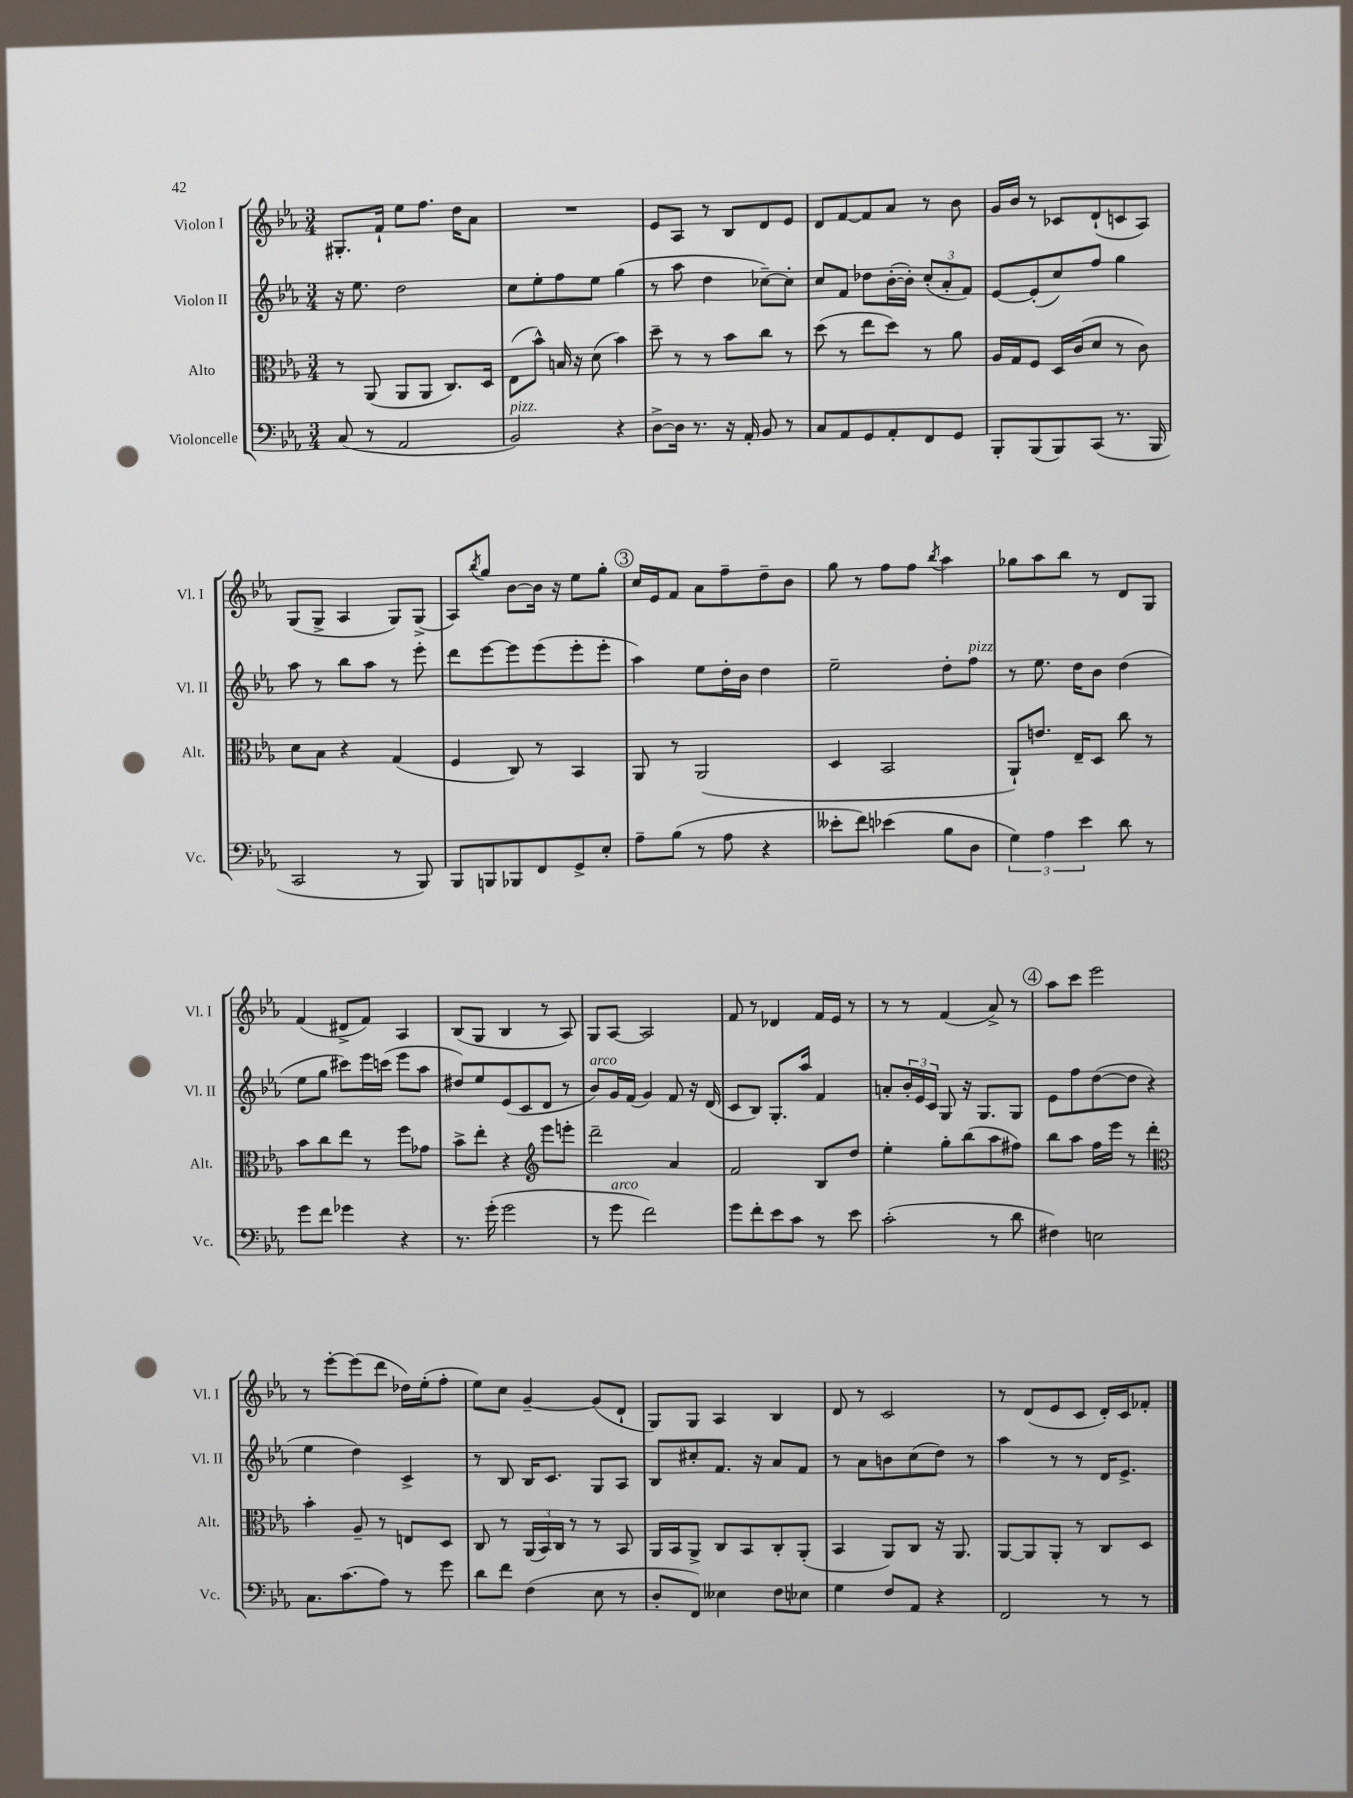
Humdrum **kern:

**kern	**kern	**kern	**kern
*staff4	*staff3	*staff2	*staff1
*clefF4	*clefC3	*clefG2	*clefG2
*k[b-e-a-]	*k[b-e-a-]	*k[b-e-a-]	*k[b-e-a-]
*M3/4	*M3/4	*M3/4	*M3/4
(8C	8r	16r	8.G#'
.	.	8.ee-	.
8r	(8AA-	.	.
.	.	.	16f`
2AA-	8AA-	2dd	8ee-
.	8AA-	.	8.ff
.	8.C)	.	.
.	.	.	16dd
.	.	.	8a-
.	16D	.	.
=	=	=	=
2BB-)	(8E-	8cc	2.r
.	8b-^^)	8ee-'	.
.	16B	8ff	.
.	16r	.	.
.	(8d	8ee-	.
4r	4b-)	(4gg	.
=	=	=	=
[8D^	8dd~	8r	8e-
16D]	8r	8aa-	8A-
8.r	.	.	.
.	8r	4dd	8r
16r	8b-	.	8B-
16AA-'	.	.	.
8BB-	8cc	[8cc-~)	8d
8r	8r	8cc-']	8e-
=	=	=	=
8C	(8dd	8cc	8d
8AA-	8r	8f	[8f
8GG	8ee-	8dd-	8f]
8AA-'	8dd)	([16b-'	8a-
.	.	16b-'])	.
8FF	8r	(12cc'	8r
.	.	12a-'	.
8GG	8a-	.	8b-
.	.	12f)	.
=	=	=	=
8BBB-'	16A-	[8e-	16g
.	16G	.	16b-
(8BBB-	8F	(8e-']	8r
8BBB-)	16D	8cc)	8c-
.	(16c	.	.
(8CC	8d	8ff	(8d`
8.r	8r	4gg	8c
.	8c)	.	8A-)
16BBB-	.	.	.
=	=	=	=
2CC	8d	8aa-	(8G
.	8B-	8r	8G^
.	4r	8bb-	4A-
.	.	8aa-	.
8r	(4G	8r	8G)
8BBB-)	.	8eee-'	(8G^
=	=	=	=
8BBB-	4F	8ddd	8A-)
.	.	.	8qbb-
8BBB	.	[8eee-	8gg
8BBB-	8C)	8eee-]	[8b-
8FF	8r	(8eee-	16b-]
.	.	.	16r
8GG^	4BB-	8eee-'	8ee-
8E-'	.	8eee-'	8gg'
=	=	=	=
8A-~	8AA-	4aa-)	16cc
.	.	.	16e-
(8B-	8r	.	8f
8r	(2AA-	8ee-	8a-
8A-	.	16dd'	8ff~
.	.	16b-	.
4r	.	4dd	8dd~
.	.	.	8b-
=	=	=	=
8e--'	4D	2ee-~	8gg
8f)	.	.	8r
(4e-	2BB-	.	8ff
.	.	.	8ff
.	.	.	8qbb-
8B-	.	8dd'	4aa-
8D	.	8ff	.
=	=	=	=
6G)	8AA-`)	8r	8gg-
.	8.e	8.ee-	8aa-
6A-	.	.	.
.	.	.	8bb-
.	16E-~	16dd	.
6e-	.	.	.
.	8D	8b-	8r
8d	8cc	(4dd	8d
8r	8r	.	8G
=	=	=	=
8g	8b-	8ee-	(4f
8f	8cc	8gg	.
4g-	8ee-	8ccc#)	8d#^
.	8r	16eee-	8f)
.	.	(16ccc	.
4r	8ff	8eee-	4A-
.	8g-	8aa-	.
=	=	=	=
8.r	8b-^	8dd#)	(8B-
.	8ee-'	8ee-	8G
(16g'	.	.	.
2g	4r	(8e-	4B-
.	.	8c	.
*	*clefG2	*	*
.	8eee-	8d	8r
.	8eee'	8r	8A-)
=	=	=	=
8r	2ddd~	8b-)	8G
8g	.	16g	[8A-
.	.	(16f	.
2f)	.	4g)	2A-]
.	4a-	8f	.
.	.	16r	.
.	.	(16d	.
=	=	=	=
8g	2f	8c	8f
8f'	.	8B-)	8r
8e-	.	8.G'	4d-
8c	.	.	.
.	.	16aa-	.
8r	8B-	4f	16f
.	.	.	16e-
8e-	8dd	.	8r
=	=	=	=
(2c'	4ee-'	8a'	8r
.	.	24b-'	8r
.	.	24e-	.
.	.	24c	.
.	8gg'	8G	(4f
.	(8bb-	16r	.
.	.	8.G	.
8r	8aa-	.	8a-^)
8d	8ff#)	8G	8r
=	=	=	=
4F#)	8bb-	8e-	8aa-
.	8aa-	8ff	8ccc
2E	16ff	([8dd	2eee-
.	16eee-	.	.
.	8r	8dd]	.
.	4ddd'	4r	.
=	=	=	=
*	*clefC3	*	*
8.C	4b-'	4ee-	8r
.	.	.	[8eee-'
(8.c	.	.	.
.	8A-~	4dd)	(8eee-]
8A-)	8r	.	8ddd
8r	8E	4c^	16dd-)
.	.	.	(16ee-'
8g	8D	.	8ff'
=	=	=	=
8d	8C	8r	8ee-)
8f	8r	8B-	8cc
(4F	(24AA-	16B-	[4g~
.	24BB-)	.	.
.	.	8.c	.
.	24C	.	.
.	8r	.	.
8E-	8r	8G	(8g]
8r	8BB-	8A-	8d`
=	=	=	=
8D'	16AA-	8B-	8G)
.	16BB-	.	.
8FF)	8AA-^	8cc#'	8G
4E--	8C	8.f	4A-
.	8BB-	.	.
.	.	16r	.
8F	8C'	8a-	4B-
8E-	(8AA-'	8f	.
=	=	=	=
4G	4BB-	8r	8d
.	.	8a-	8r
8F	8AA-)	8b	2c
8AA-	8C	(8cc	.
4r	16r	8dd)	.
.	8.AA-	.	.
.	.	8r	.
=	=	=	=
2FF	[8AA-	4aa-	8r
.	8AA-]	.	(8d
.	8AA-'	8r	8e-
.	8r	8r	8c
8r	8C	16d	16d')
.	.	8.e-^	16c
8r	8D	.	8f-'
==	==	==	==
*-	*-	*-	*-
